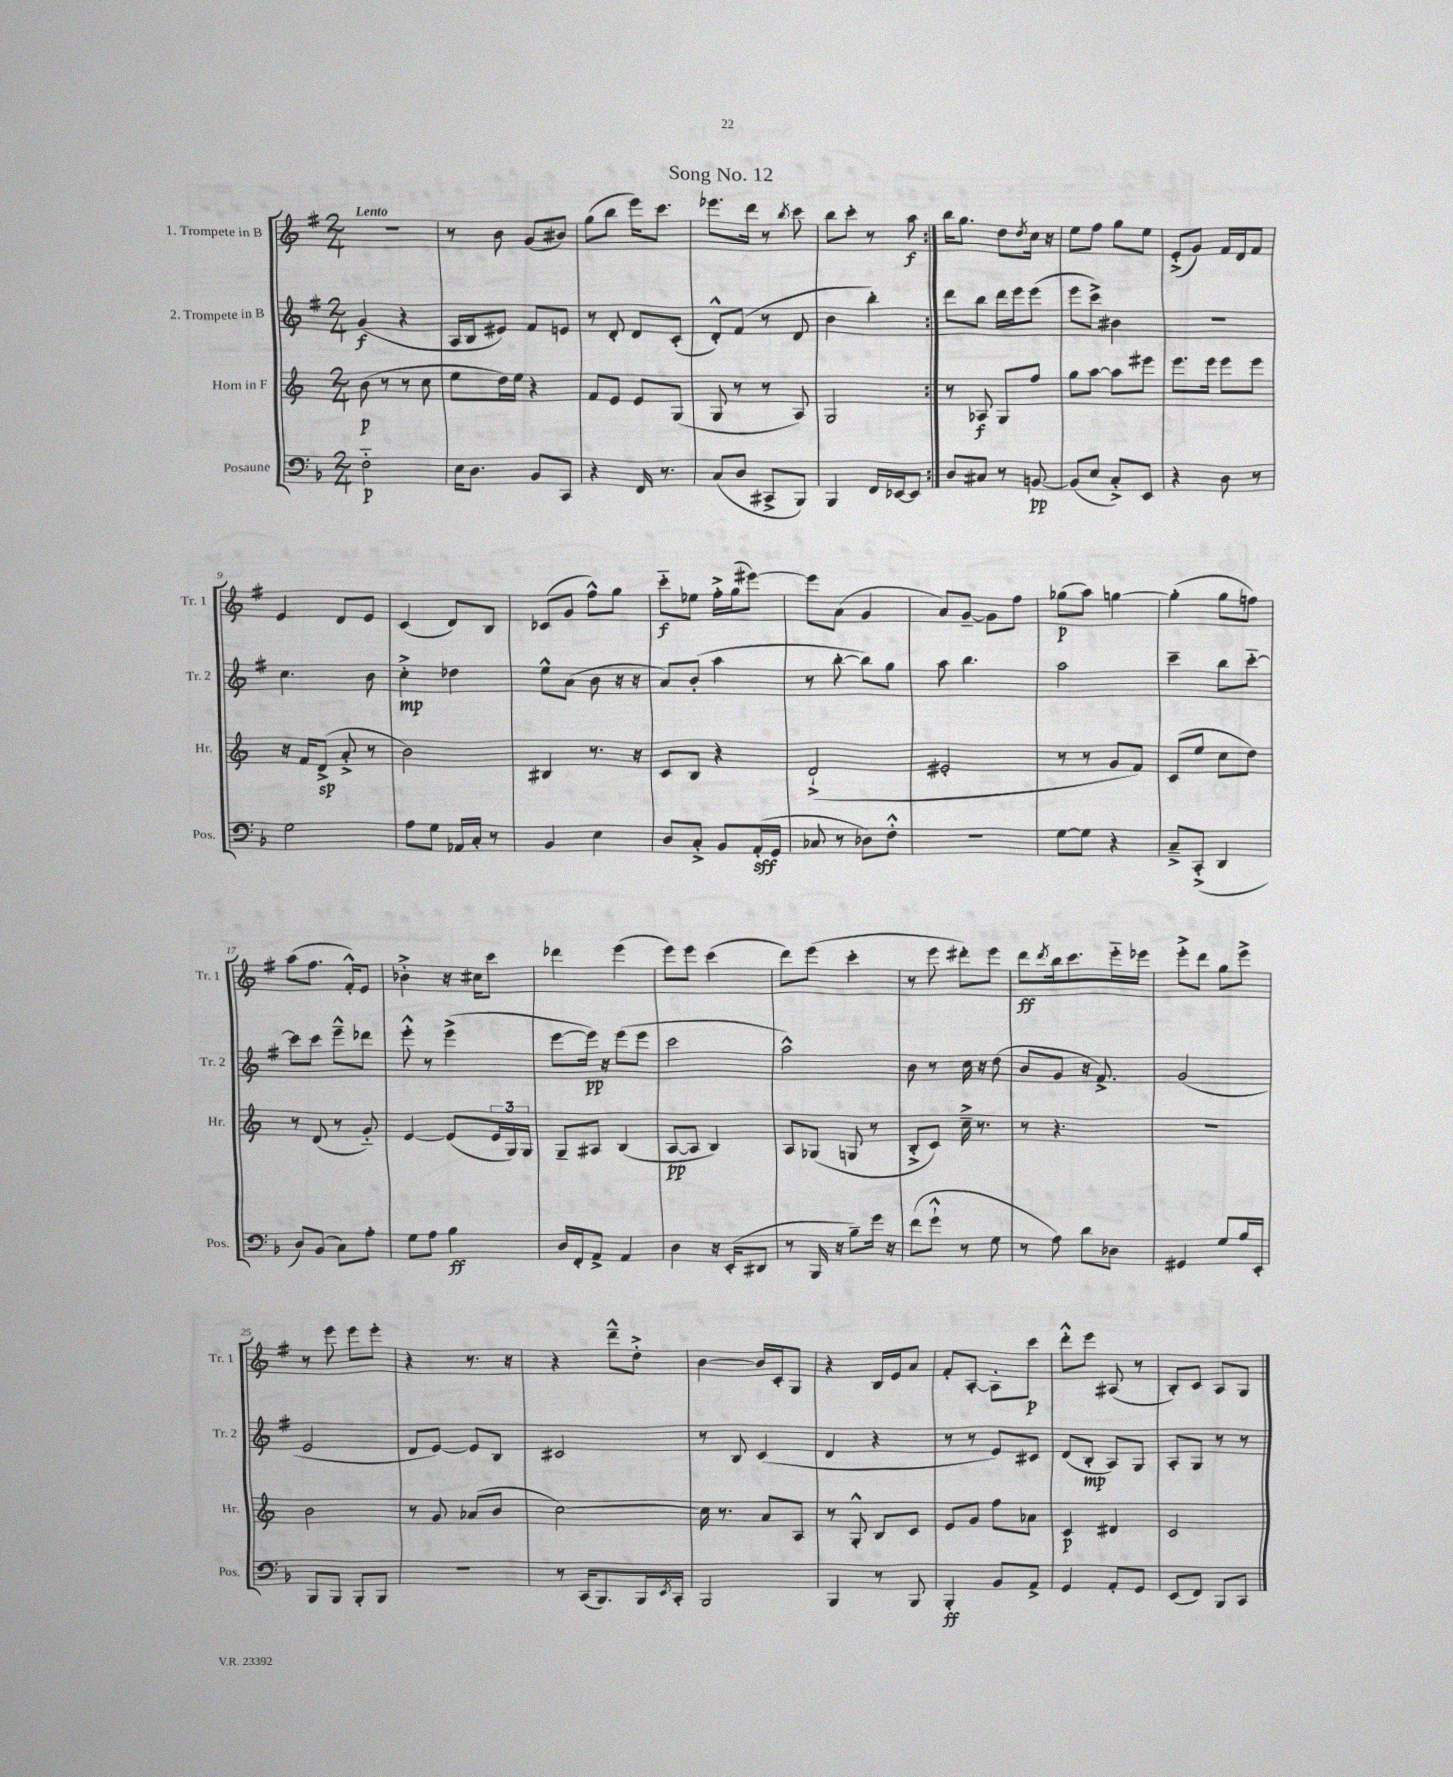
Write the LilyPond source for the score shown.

\header { title = "Song No. 12" }
<<
\new StaffGroup <<
\new Staff = "s0" \with { instrumentName = "1. Trompete in B" shortInstrumentName = "Tr. 1" } {
    \clef treble \key g \major \numericTimeSignature \time 2/4 \tempo "Lento"
    \repeat volta 2 { r2 |
    r8 b'8 g'8( bis'8) |
    g''8( b''8 e'''16) c'''8. |
    ees'''8. d'''16 r8 \acciaccatura { b''8 } c'''8 |
    b''8 c'''8-. r8 a''8\f | }
    b''16 g''8. d''8 \acciaccatura { d''8 } c''16 r16 |
    e''8 fis''8 g''8 e''8 |
    e'8-.->( g'8) fis'16 d'16 fis'8 |
    e'4 d'8 e'8 |
    c'4( d'8) b8 |
    ces'8( g'8 fis''8-^) g''8 |
    c'''8-_\f ees''8 fis''16-.-> g''16( eis'''8~) |
    eis'''8 a'8( g'4 |
    a'8) g'8~-- g'8 fis''8 |
    ges''8\p( a''8) g''4~ |
    g''4-.( g''8 f''8) |
    a''8( fis''8. fis'16-.-^) e'8 |
    bes'4-.-> r16 cis''16 c'''8 |
    des'''4 e'''4( |
    e'''8) e'''8 c'''4( |
    d'''8) e'''8( c'''4-. |
    r8 e'''8 dis'''8-.) e'''8 |
    d'''8\ff \acciaccatura { d'''8 } b''16 c'''8. e'''16-_ ees'''16 |
    e'''8-.-> d'''8 g''8 e'''8-> |
    r8 e'''8 e'''8 e'''8-. |
    r4 r8. r16 |
    r4 d'''8---^ d''8-.-> |
    b'4~ b'16 c'16-. g8 |
    r4 b16 e'16 a'8 |
    fis'8-. a8~-. a8-. c'''8\p |
    d'''8-.-^ e'''8 ais8( r8 |
    b8-.) c'8 a8 g8 \bar "|." |
}
\new Staff = "s1" \with { instrumentName = "2. Trompete in B" shortInstrumentName = "Tr. 2" } {
    \clef treble \key g \major \numericTimeSignature \time 2/4
    \repeat volta 2 { g'4\f( r4 |
    a16 b16 eis'8) fis'8 e'8 |
    r8 d'8-. d'8 c'8-.( |
    d'8-.-^) fis'8( r8 d'8 |
    b'4 b''4-.) | }
    d'''8 b''8 d'''16 e'''16 e'''8( |
    e'''8 c'''8->) bis'4 |
    r2 |
    c''4. b'8 |
    c''4-.->\mp des''4 |
    e''8-^ a'8( b'8 r16 r16 |
    a'8) b'8-.( a''4 |
    r8 b''8~-. b''8) g''8 |
    a''8 b''4. |
    a''2 |
    c'''4-- b''8 c'''8~-_ |
    c'''8 c'''8 e'''8---^ des'''8 |
    e'''8-.-^ r8 e'''4->( |
    e'''8~ e'''16\pp) r16 e'''8( e'''8 |
    c'''2 |
    a''2-^) |
    b'8 r8 c''16 r16 d''8( |
    b'8 g'8 r16 fis'8.->) |
    g'2( |
    e'2 |
    d'8 e'8~) e'8 b8 |
    cis'2 |
    r8 b8 c'4( |
    d'4 r4 |
    r8 r8 e'8) cis'8 |
    d'8( b8-.\mp a8) g8 |
    a8-. g8 r8 r8 \bar "|." |
}
\new Staff = "s2" \with { instrumentName = "Horn in F" shortInstrumentName = "Hr." } {
    \clef treble \key c \major \numericTimeSignature \time 2/4
    \repeat volta 2 { b'8\p( r8 r8 c''8 |
    e''8 d''16) e''16 r4 |
    f'8 e'8 e'8 g8( |
    g8 r8 r8 a8) |
    g2 | }
    r8 aes8\f g8 f''8 |
    g''8 a''8~ a''8 eis'''8 |
    e'''8. e'''16 e'''8 e'''8 |
    r16 f'16 d'8->\sp( a'8-.-> r8 |
    b'2) |
    bis4 r8. r16 |
    c'8 b8 r4 |
    d'2-!->( |
    eis'2-. |
    r8 r8 g'8 f'8) |
    c'8( e''8 c''8 d''8) |
    r8 d'8( r8 g'8-_) |
    e'4~ e'8( \tuplet 3/2 { e'16 g16) g16 } |
    g8-- ais8 b4( |
    a8~\pp a8 b4) |
    a8 ges8( g8 r8 |
    b8-.-> c'8) c''16---> r8. |
    r8 r4. |
    R2 |
    b'2 |
    r8 g'8 aes'8( b'8 |
    c''2~) |
    c''16 r8. a'8 a8 |
    r8 g8-.-^ b8 c'8 |
    e'8 g'8 f''8 aes'8 |
    c'4\p dis'4 |
    c'2 \bar "|." |
}
\new Staff = "s3" \with { instrumentName = "Posaune" shortInstrumentName = "Pos." } {
    \clef bass \key f \major \numericTimeSignature \time 2/4
    \repeat volta 2 { f2-_\p |
    e16 d8. bes,8 c,8 |
    r4 f,16 r8. |
    c8( d8 cis,8-> bes,,8) |
    bes,,4 f,16 ees,16~ ees,8 | }
    d8 cis8 r8 b,8~\pp |
    b,8( e8 c8-.->) e,8 |
    r4 d8 r8 |
    g2 |
    a8 g8 aes,16 c16-. r8 |
    bes,4 e4 |
    d8 c8-.-> bes,8 a,16-.\sff( g,16 |
    ces8 r8 des8) f8-.-^ |
    R2 |
    g8~ g8 r4 |
    c8---> c,8-.->( d,4 |
    d8) bes,8( c8) a8-. |
    g8 a8 bes4\ff |
    d16 f,16-. a,8-> a,4 |
    d4 r16 e,16-.( dis,8 |
    r8 bes,,16 r16 bes8--) g'16 r16 |
    f'8( g'8-!-^ r8 g8 |
    r8 a8) d'8 des8 |
    gis,4 g8 bes16 e,16-. |
    bes,,8 bes,,8 bes,,8-. bes,,8 |
    r2 |
    r8 c,16( bes,,8.) bes,,16 \acciaccatura { e,8 } c,16-. |
    bes,,2 |
    bes,,4 r8 bes,,8 |
    bes,,4-.\ff bes,8 a,8-> |
    g,4 a,8-. g,8 |
    e,8( f,8) bes,,8 c,8 \bar "|." |
}
>>
>>
